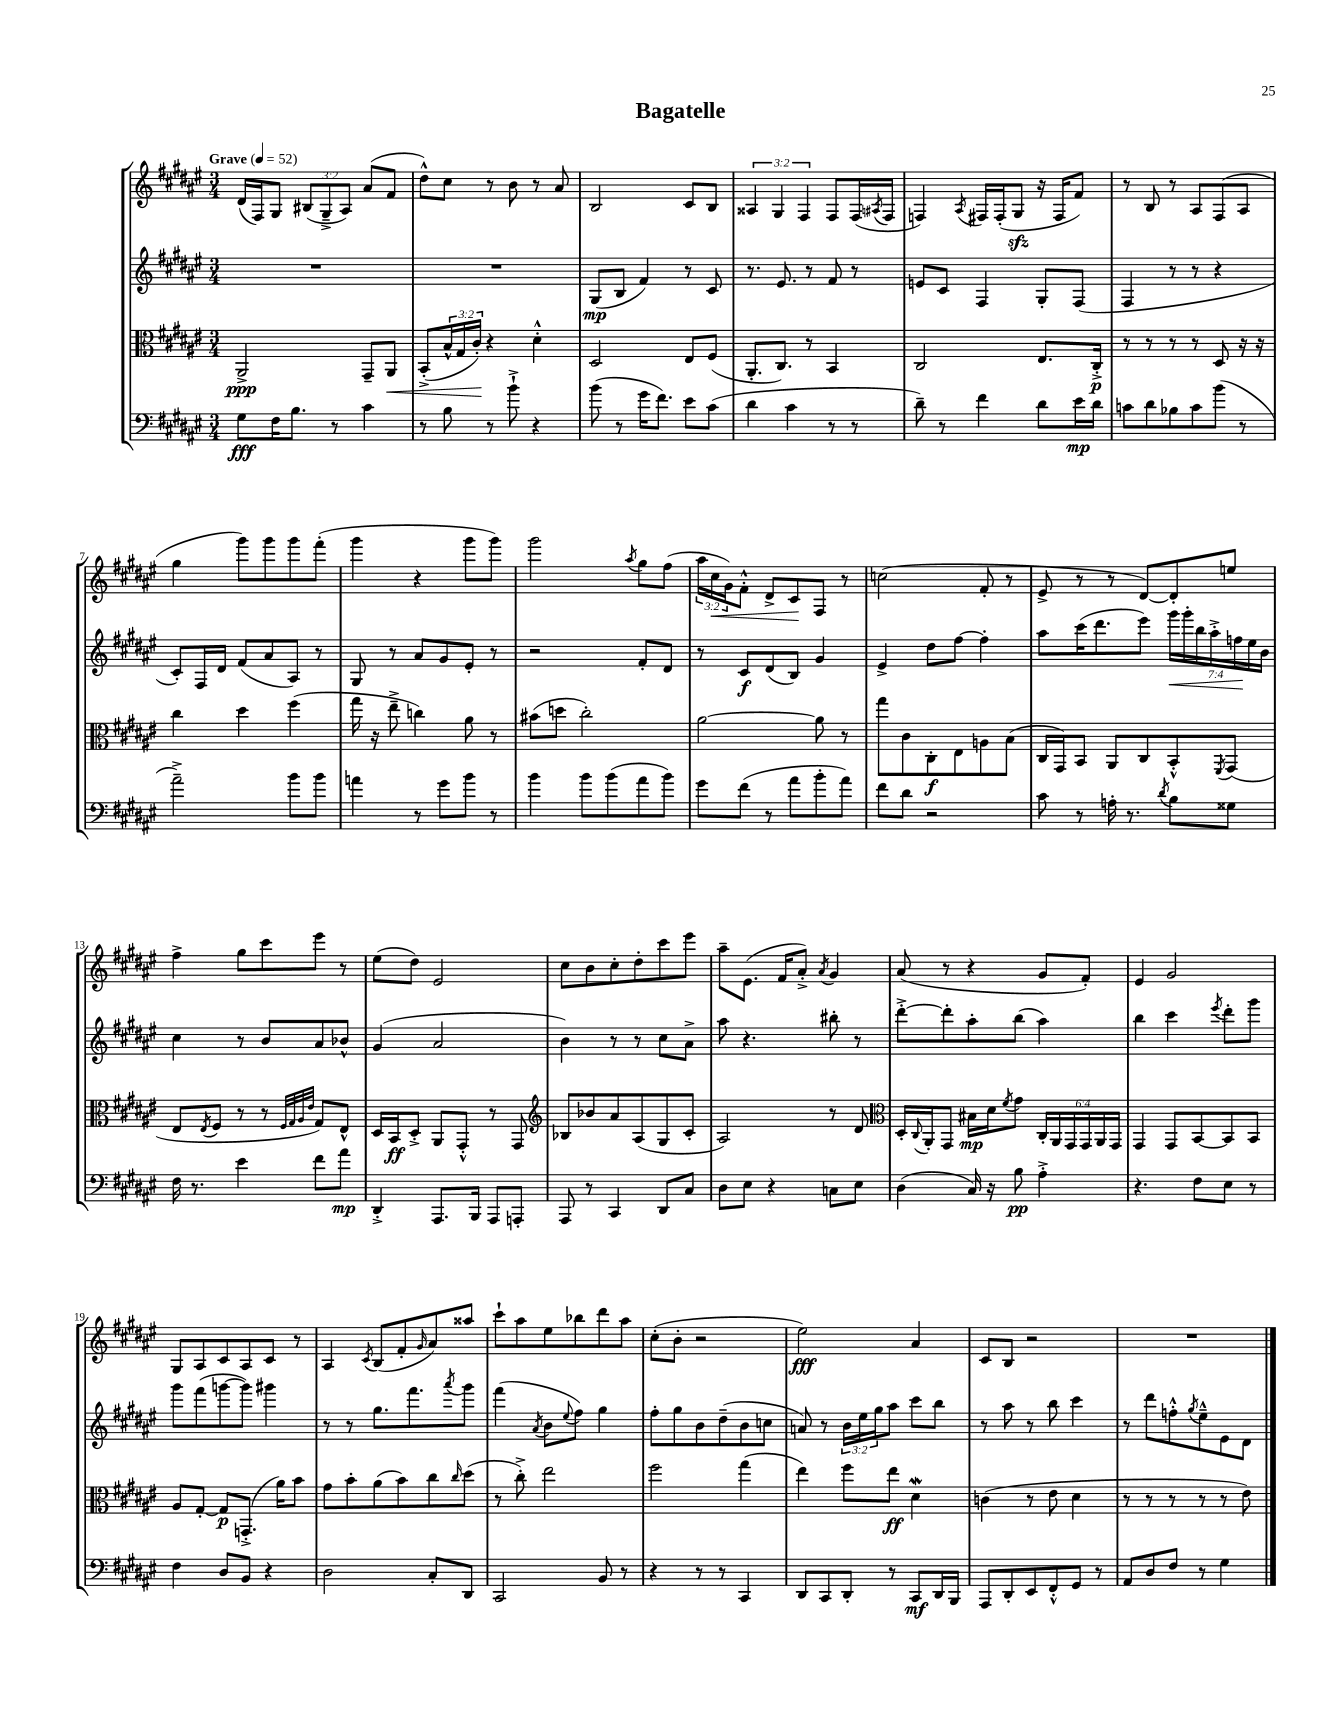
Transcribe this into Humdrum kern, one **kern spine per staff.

**kern	**dynam	**kern	**dynam	**kern	**dynam	**kern	**dynam
*part4	*part4	*part3	*part3	*part2	*part2	*part1	*part1
*staff4	*staff4	*staff3	*staff3	*staff2	*staff2	*staff1	*staff1
*clefF4	*	*clefC3	*	*clefG2	*	*clefG2	*
*k[f#c#g#d#a#e#]	*	*k[f#c#g#d#a#e#]	*	*k[f#c#g#d#a#e#]	*	*k[f#c#g#d#a#e#]	*
*M3/4	*	*M3/4	*	*M3/4	*	*M3/4	*
*MM52	*	*MM52	*	*MM52	*	*MM52	*
=1	=1	=1	=1	=1	=1	=1	=1
!	!	!	!	!	!	!LO:TX:a:B:t=Grave	!
8G#\L	fff	2AA#^/	ppp	2.r	.	(16d#/LL	.
.	.	.	.	.	.	16F#/J)	.
16F#\K	.	.	.	.	.	8G#/J	.
8.B\J	.	.	.	.	.	.	.
.	.	.	.	.	.	(12B#X/L	.
.	.	.	.	.	.	12G#~^/	.
8r	.	.	.	.	.	.	.
.	.	.	.	.	.	12A#/J)	.
4c#\	.	8GG#~/L	.	.	.	(8a#/L	.
!	!	!	!LO:HP:b	!	!	!	!
.	.	8AA#/J	<	.	.	8f#/J	.
=2	=2	=2	=2	=2	=2	=2	=2
8r	.	(8BB'^/L	.	2.r	.	8dd#^^\L)	.
8B\	.	24B^^/L	.	.	.	8cc#\J	.
.	.	24G#/	.	.	.	.	.
.	.	24c#'/JJ)	.	.	.	.	.
8r	.	4r	[	.	.	8r	.
8b`^\	.	.	.	.	.	8b\	.
4r	.	4d#'^^\	.	.	.	8r	.
.	.	.	.	.	.	8a#/	.
=3	=3	=3	=3	=3	=3	=3	=3
(8b\	.	2D#/	.	(8G#/L	mp	2B/	.
8r	.	.	.	8B/J	.	.	.
16g#\KL	.	.	.	4f#/)	.	.	.
8.f#\J)	.	.	.	.	.	.	.
8e#\L	.	8E#/L	.	8r	.	8c#/L	.
(8c#\J	.	(8F#/J	.	8c#/	.	8B/J	.
=4	=4	=4	=4	=4	=4	=4	=4
4d#\	.	8.AA#'/L	.	8.r	.	6A##X/	.
.	.	.	.	.	.	6G#/	.
.	.	8.C#/J)	.	8.e#/	.	.	.
4c#\	.	.	.	.	.	.	.
.	.	.	.	.	.	6F#/	.
.	.	8r	.	8r	.	.	.
8r	.	4BB/	.	8f#/	.	8F#/L	.
8r	.	.	.	8r	.	(16F#/L	.
.	.	.	.	.	.	8qA#X/	.
.	.	.	.	.	.	16F#/JJ	.
=5	=5	=5	=5	=5	=5	=5	=5
8d#~\)	.	2C#/	.	8en/L	.	4Fn/)	.
8r	.	.	.	8c#/J	.	.	.
.	.	.	.	.	.	8qA#/	.
4f#\	.	.	.	4F#/	.	16F#X/LL	.
.	.	.	.	.	.	(16F#'/J	.
.	.	.	.	.	.	8G#zz/J	.
8d#\L	.	8.E#/L	.	8G#'/L	.	16r	.
.	.	.	.	.	.	16F#/KL	.
16e#\L	mp	.	.	(8F#/J	.	8f#/J)	.
16d#\JJ	.	16C#'^/Jk	p	.	.	.	.
=6	=6	=6	=6	=6	=6	=6	=6
8cn\L	.	8r	.	4F#/	.	8r	.
8d#\	.	8r	.	.	.	8B/	.
8B-X\	.	8r	.	8r	.	8r	.
8c\	.	8r	.	8r	.	8A#/L	.
(8b\J	.	8D#/	.	4r	.	(8F#/	.
8r	.	16r	.	.	.	8A#/J	.
.	.	16r	.	.	.	.	.
!!LO:LB:g=z
=7	=7	=7	=7	=7	=7	=7	=7
2a#~^\)	.	4cc#\	.	8c#'/L)	.	4gg#\	.
.	.	.	.	16F#/L	.	.	.
.	.	.	.	16d#/JJ	.	.	.
.	.	4dd#\	.	(8f#/L	.	8ggg#\L)	.
.	.	.	.	8a#/	.	8ggg#\	.
8b\L	.	(4ff#\	.	8A#/J)	.	8ggg#\	.
8b\J	.	.	.	8r	.	(8fff#'\J	.
=8	=8	=8	=8	=8	=8	=8	=8
4an\	.	16gg#\	.	8G#/	.	4ggg#\	.
.	.	16r	.	.	.	.	.
.	.	8ee#~^\	.	8r	.	.	.
8r	.	4ccn\)	.	8a#/L	.	4r	.
8g#\L	.	.	.	8g#/	.	.	.
8b\J	.	8a#\	.	8e#'/J	.	8ggg#\L	.
8r	.	8r	.	8r	.	8ggg#\J)	.
=9	=9	=9	=9	=9	=9	=9	=9
4b\	.	(8b#X\L	.	2r	.	2ggg#\	.
.	.	8ddn\J	.	.	.	.	.
8b\L	.	2cc#'\)	.	.	.	.	.
(8b\	.	.	.	.	.	.	.
.	.	.	.	.	.	8qaa#/	.
8a#\	.	.	.	8f#'/L	.	8gg#\L	.
8b\J)	.	.	.	8d#/J	.	(8ff#\J	.
=10	=10	=10	=10	=10	=10	=10	=10
8g#\L	.	[2a#\	.	8r	.	24aa#\LL	.
!	!	!	!	!	!	!	!LO:HP:b
.	.	.	.	.	.	24cc#\	<
.	.	.	.	.	.	24g#\J)	.
(8f#\J	.	.	.	8c#/L	f	8f#'^^\J	.
8r	.	.	.	(8d#/	.	8d#^/L	.
8a#\L	.	.	.	8B/J)	.	8c#/	.
8b'\	.	8a#\]	.	4g#/	.	8F#/J	[
8a#\J)	.	8r	.	.	.	8r	.
=11	=11	=11	=11	=11	=11	=11	=11
8f#\L	.	8gg#\L	.	4e#^/	.	(2ccn\	.
8d#\J	.	8c#\	.	.	.	.	.
2r	.	8C#'\	f	8dd#\L	.	.	.
.	.	8E#\	.	[8ff#\J	.	.	.
.	.	8An\	.	4ff#'\]	.	8f#'/	.
.	.	(8B\J	.	.	.	8r	.
=12	=12	=12	=12	=12	=12	=12	=12
8c#\	.	16C#/LL	.	8aa#\L	.	8e#^/	.
.	.	16GG#/J)	.	.	.	.	.
8r	.	8BB/J	.	(16ccc#\K	.	8r	.
.	.	.	.	8.ddd#\	.	.	.
16An'\	.	8AA#/L	.	.	.	8r	.
8.r	.	.	.	.	.	.	.
.	.	8C#/	.	8eee#\J)	.	[8d#/L)	.
8qd#/	.	.	.	.	.	.	.
!	!	!	!	!	!LO:HP:b	!	!
8B\L	.	8BB'^^/	.	28ggg#\LL	<	8d#'/]	.
.	.	.	.	28ggg#'\	.	.	.
.	.	.	.	28bb\	.	.	.
.	.	.	.	28aa#'^\	.	.	.
.	.	8qFF#/	.	.	.	.	.
8G##X\J	.	(8GG#/J	.	.	.	8een/J	.
.	.	.	.	28ffn\	.	.	.
.	.	.	.	28ee#\	[	.	.
.	.	.	.	28b\JJ	.	.	.
!!LO:LB:g=z
=13	=13	=13	=13	=13	=13	=13	=13
16F#\	.	8E#/L	.	4cc#\	.	4ff#^\	.
8.r	.	.	.	.	.	.	.
.	.	8qE#/	.	.	.	.	.
.	.	8F#/J	.	.	.	.	.
4e#\	.	8r	.	8r	.	8gg#\L	.
.	.	8r	.	8b/L	.	8ccc#\	.
.	.	32qqF#/LLL	.	.	.	.	.
.	.	32qqG#/	.	.	.	.	.
.	.	32qqA#/	.	.	.	.	.
.	.	32qqe#/JJJ	.	.	.	.	.
8f#\L	.	8G#/L)	.	8a#/	.	8eee#\J	.
8a#\J	mp	8E#^^/J	.	8b-X^^/J	.	8r	.
=14	=14	=14	=14	=14	=14	=14	=14
4DD#'^/	.	16D#/LL	.	(4g#/	.	(8ee#\L	.
.	.	16BB/J	ff	.	.	.	.
.	.	8D#'^/J	.	.	.	8dd#\J)	.
8.AAA#/L	.	8AA#/L	.	2a#/	.	2e#/	.
.	.	8GG#'^^/J	.	.	.	.	.
16BBB/Jk	.	.	.	.	.	.	.
8AAA#/L	.	8r	.	.	.	.	.
8AAAn'/J	.	8GG#/	.	.	.	.	.
=15	=15	=15	=15	=15	=15	=15	=15
*	*	*clefG2	*	*	*	*	*
8AAA#/	.	8B-X/L	.	4b\)	.	8cc#\L	.
8r	.	8b-X/	.	.	.	8b\	.
4CC#/	.	8a#/	.	8r	.	8cc#'\	.
.	.	(8A#/	.	8r	.	8dd#'\	.
8DD#/L	.	8G#/	.	8cc#\L	.	8ccc#\	.
8C#/J	.	8c#'/J	.	8a#^\J	.	8eee#\J	.
=16	=16	=16	=16	=16	=16	=16	=16
8D#\L	.	2A#/)	.	8aa#\	.	8aa#~\L	.
8E#\J	.	.	.	4.r	.	(8.e#\J	.
4r	.	.	.	.	.	.	.
.	.	.	.	.	.	16f#/KL	.
.	.	.	.	.	.	8a#'^/J)	.
.	.	.	.	.	.	8qa#/	.
8Cn\L	.	8r	.	8bb#X'\	.	4g#/	.
8E#\J	.	8d#/	.	8r	.	.	.
=17	=17	=17	=17	=17	=17	=17	=17
*	*	*clefC3	*	*	*	*	*
(4D#\	.	16D#'/LL	.	[8ddd#'^\L	.	(8a#/	.
.	.	8qqC#/	.	.	.	.	.
.	.	16AA#'/J	.	.	.	.	.
.	.	8GG#/J	.	8ddd#'\]	.	8r	.
16C#/)	.	16B#X\LL	mp	8aa#'\	.	4r	.
16r	.	16d#\J	.	.	.	.	.
.	.	8qf#/	.	.	.	.	.
8B\	pp	8g#\J	.	(8bb\J	.	.	.
4A#'^\	.	24C#'/LL	.	4aa#\)	.	8g#/L	.
.	.	24AA#/	.	.	.	.	.
.	.	24GG#/	.	.	.	.	.
.	.	24GG#/	.	.	.	8f#'/J)	.
.	.	24AA#/	.	.	.	.	.
.	.	24GG#/JJ	.	.	.	.	.
=18	=18	=18	=18	=18	=18	=18	=18
4.r	.	4GG#/	.	4bb\	.	4e#/	.
.	.	8GG#/L	.	4ccc#\	.	2g#/	.
8F#\L	.	[8BB/	.	.	.	.	.
.	.	.	.	8qeee#/	.	.	.
8E#\J	.	8BB/]	.	8ddd#'\L	.	.	.
8r	.	8BB/J	.	8ggg#\J	.	.	.
!!LO:LB:g=z
=19	=19	=19	=19	=19	=19	=19	=19
4F#\	.	8A#/L	.	8ggg#\L	.	8G#/L	.
.	.	[8G#'/J	.	(8fff#\	.	8A#/	.
8D#/L	.	8G#/L]	p	[8gggn\	.	8c#/	.
8BB/J	.	(8.GGn'^/J	.	8ggg\J])	.	8A#/	.
4r	.	.	.	4ggg#X\	.	8c#/J	.
.	.	16a#\KL)	.	.	.	.	.
.	.	8b\J	.	.	.	8r	.
=20	=20	=20	=20	=20	=20	=20	=20
2D#\	.	8g#\L	.	8r	.	4A#/	.
.	.	8b'\	.	8r	.	.	.
.	.	.	.	.	.	8qc#/	.
.	.	(8a#\	.	8.gg#\L	.	(8B/L	.
.	.	8b\)	.	.	.	8f#'/	.
.	.	.	.	8.fff#\	.	.	.
.	.	.	.	.	.	16qqg#/	.
8C#'/L	.	8cc#\	.	.	.	8a#/)	.
.	.	16qqcc#/	.	8qaaa#/	.	.	.
8DD#/J	.	(8dd#\J	.	8ggg#\J	.	8aa##X/J	.
=21	=21	=21	=21	=21	=21	=21	=21
2CC#/	.	8r	.	(4fff#\	.	8ccc#`\L	.
.	.	8cc#'^\)	.	.	.	8aa#\	.
.	.	.	.	8qa#/	.	.	.
.	.	2ee#\	.	8b\L	.	8ee#\	.
.	.	.	.	8qqee#/	.	.	.
.	.	.	.	8ff#\J)	.	8bb-X\	.
8BB/	.	.	.	4gg#\	.	8ddd#\	.
8r	.	.	.	.	.	8aa#\J	.
=22	=22	=22	=22	=22	=22	=22	=22
4r	.	2ff#\	.	8ff#'\L	.	(8cc#'\L	.
.	.	.	.	8gg#\	.	8b'\J	.
8r	.	.	.	8b\	.	2r	.
8r	.	.	.	(8dd#~\	.	.	.
4CC#/	.	(4gg#\	.	8b\	.	.	.
.	.	.	.	8ccn\J	.	.	.
=23	=23	=23	=23	=23	=23	=23	=23
8DD#/L	.	4ee#\)	.	8an/)	.	2ee#\)	fff
8CC#/	.	.	.	8r	.	.	.
8DD#'/J	.	8ff#\L	.	24b\LL	.	.	.
.	.	.	.	24ee#\	.	.	.
.	.	.	.	24gg#\J	.	.	.
8r	.	8ee#\J	ff	8aa#\J	.	.	.
8CC#/L	mf	4d#W\	.	8ccc#\L	.	4a#/	.
16DD#/L	.	.	.	8bb\J	.	.	.
16BBB/JJ	.	.	.	.	.	.	.
=24	=24	=24	=24	=24	=24	=24	=24
8AAA#/L	.	(4cn\	.	8r	.	8c#/L	.
8DD#'/	.	.	.	8aa#\	.	8B/J	.
8EE#/	.	8r	.	8r	.	2r	.
8FF#'^^/	.	8e#\	.	8bb\	.	.	.
8GG#/J	.	4d#\	.	4ccc#\	.	.	.
8r	.	.	.	.	.	.	.
=25	=25	=25	=25	=25	=25	=25	=25
8AA#/L	.	8r	.	8r	.	2.r	.
8D#/	.	8r	.	8ddd#\L	.	.	.
8F#/J	.	8r	.	8ffn'^^\	.	.	.
.	.	.	.	8qgg#/	.	.	.
8r	.	8r	.	8ee#~^^\	.	.	.
4G#\	.	8r	.	8e#\	.	.	.
.	.	8e#\)	.	8d#\J	.	.	.
==	==	==	==	==	==	==	==
*-	*-	*-	*-	*-	*-	*-	*-
